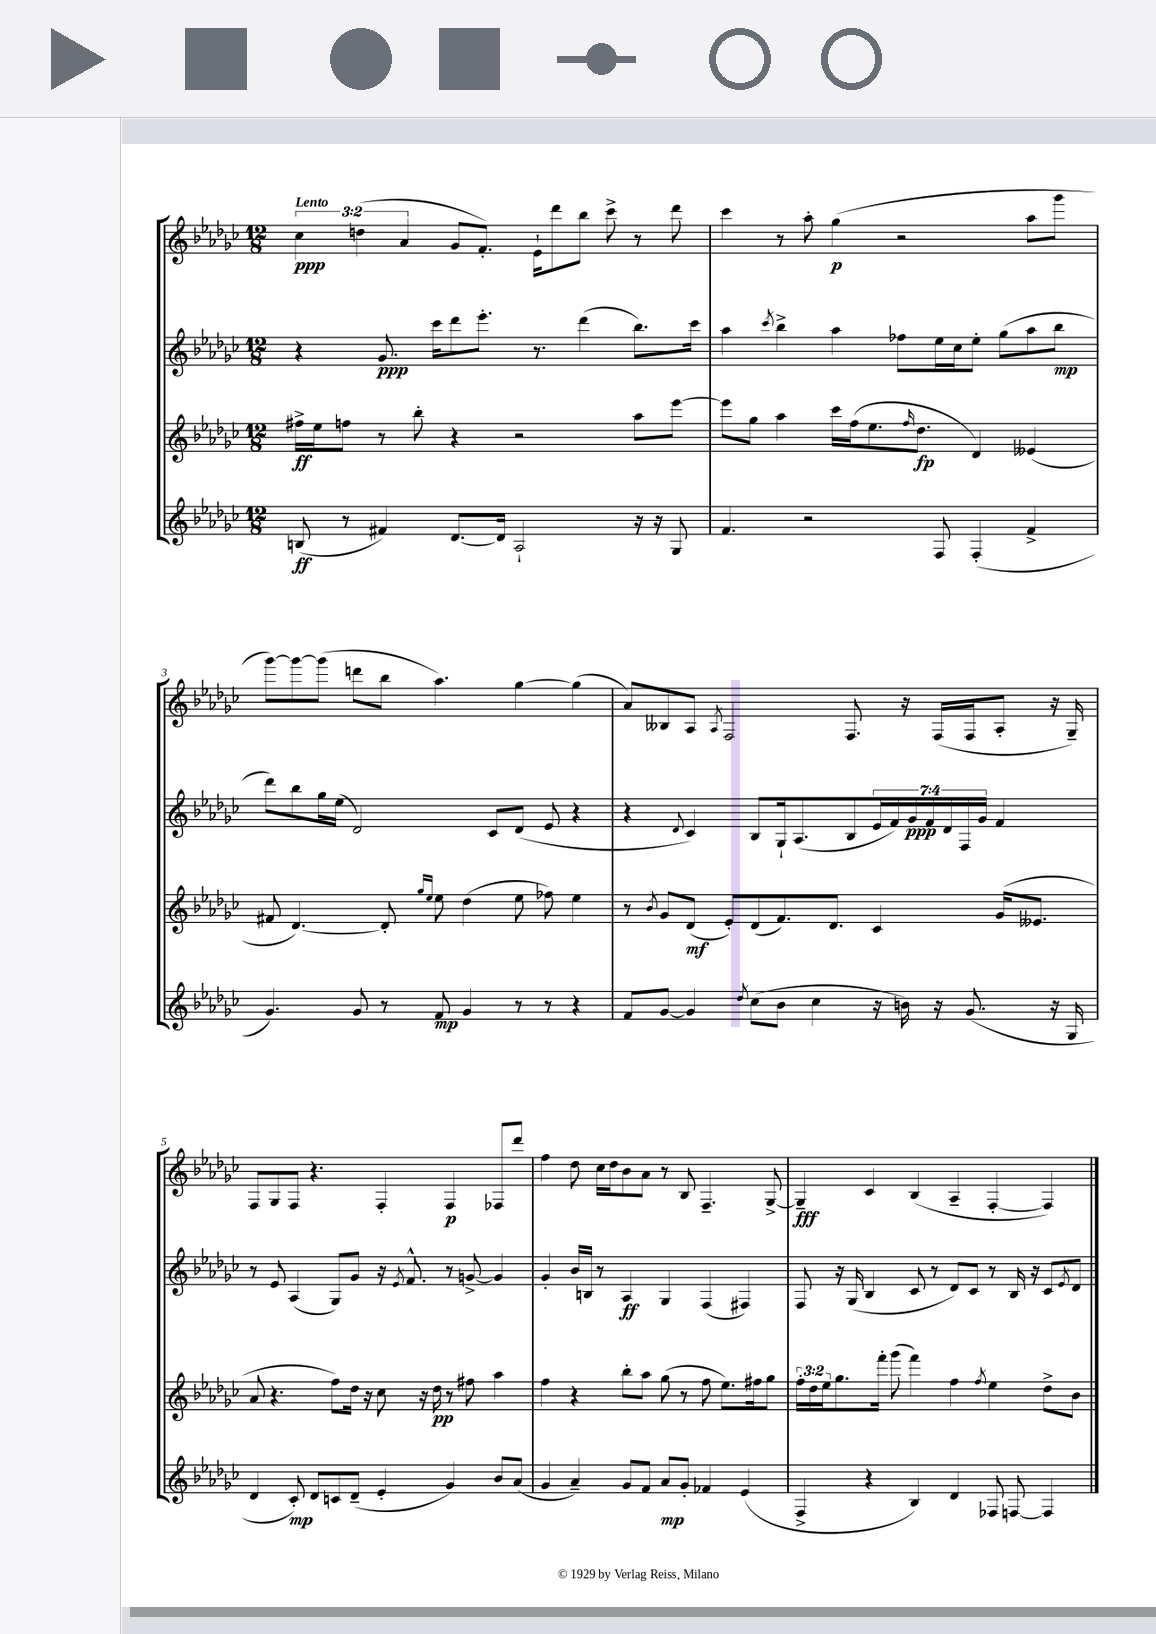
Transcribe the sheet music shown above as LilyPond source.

<<
\new StaffGroup <<
\new Staff = "s0" {
    \clef treble \key ges \major \numericTimeSignature \time 12/8 \override Staff.TupletNumber.text = #tuplet-number::calc-fraction-text \tempo "Lento"
    \tuplet 3/2 { ces''4\ppp d''4( aes'4 } ges'8 f'8.-.) ees'16-! des'''8 bes''8 ces'''8-> r8 des'''8 |
    ces'''4 r8 aes''8-. ges''4\p( r2 aes''8 ges'''8 |
    ges'''8~) ges'''8~ ges'''8( d'''8 bes''8 aes''4.) ges''4~ ges''4( |
    aes'8) beses8 aes8 \acciaccatura { aes8 } f2 f8. r16 f16( f16 aes8-. r16 ges16--) |
    f8 ges8 f8 r4. f4-. f4\p fes8 des'''8 |
    f''4 des''8 ces''16 des''16 bes'8 aes'8 r8 bes8 f4.-- ges8~-> |
    ges4--\fff ces'4 bes4( aes4-- f4~-. f4) \bar "|." |
}
\new Staff = "s1" {
    \clef treble \key ges \major \numericTimeSignature \time 12/8 \override Staff.TupletNumber.text = #tuplet-number::calc-fraction-text
    r4 ges'8.\ppp ces'''16 des'''8 ees'''8.-. r8. des'''4( bes''8.) ces'''16 |
    aes''4 \acciaccatura { ces'''8 } bes''4-> aes''4 fes''8 ees''16 ces''16 ees''8-. ges''8( aes''8 bes''8\mp |
    des'''8) bes''8 ges''16 ees''16( des'2) ces'8 des'8( ees'8 r4 |
    r4 \appoggiatura { des'8 } ces'4) bes8 ges16-! aes8.( bes8 \tuplet 7/4 { ees'16 f'16) ges'16\ppp f'16 des'16 f16 ges'16 } f'4 |
    r8 ees'8 aes4( ges8) ges'8 r16 \acciaccatura { ees'8 } f'8.-^ r8 g'8~-> g'4 |
    ges'4-. bes'16 b16 r8 aes4\ff ges4 f4( fis4) |
    f8 r16 ges16( bes4 ces'8 r8 des'8) ces'8 r8 bes16 r16 ces'8 \acciaccatura { ees'8 } des'8 \bar "|." |
}
\new Staff = "s2" {
    \clef treble \key ges \major \numericTimeSignature \time 12/8 \override Staff.TupletNumber.text = #tuplet-number::calc-fraction-text
    fis''16->\ff ees''16 f''8 r8 bes''8-. r4 r2 aes''8 ees'''8~ |
    ees'''8 ges''8 aes''4 ces'''16 f''16( ees''8. \grace { f''16 } des''8.\fp des'4) eeses'4( |
    fis'8 des'4.~) des'8-. \grace { ges''16 ees''16 } ees''8 des''4( ees''8 fes''8) ees''4 |
    r8 \acciaccatura { bes'8 } ges'8 des'8\mf( ees'8-.) des'8( f'8.) des'8. ces'4 ges'16( eeses'8. |
    aes'8 r4. f''8) des''16 r16 ces''8 r16 des''16\pp r8 fis''8 aes''4 |
    f''4 r4 bes''8-. aes''8 ges''8( r8 f''8 ees''8.) fis''16 ges''8 |
    \tuplet 3/2 { f''16-. des''16 ees''16 } ges''8. f'''16-. ges'''8( f'''4) f''4 \acciaccatura { f''8 } ees''4 des''8-> bes'8 \bar "|." |
}
\new Staff = "s3" {
    \clef treble \key ges \major \numericTimeSignature \time 12/8
    b8\ff( r8 fis'4) des'8.~ des'16 aes2-! r16 r16 ges8 |
    f'4. r2 f8 f4-.( f'4-> |
    ges'4.) ges'8 r8 f'8\mp ges'4 r8 r8 r4 |
    f'8 ges'8~ ges'4 \acciaccatura { des''8 } ces''8( bes'8 ces''4 r16 b'16) r16 ges'8.( r16 ges16 |
    des'4 ces'8-.\mp) des'8 c'8 des'8--( ees'4-. ges'4) bes'8 aes'8( |
    ges'4 aes'4--) ges'8 f'8 aes'8\mp ges'8-. fes'4 ees'4( |
    f4-> r4 bes4) des'4 fes8 f8~ f4 \bar "|." |
}
>>
>>
